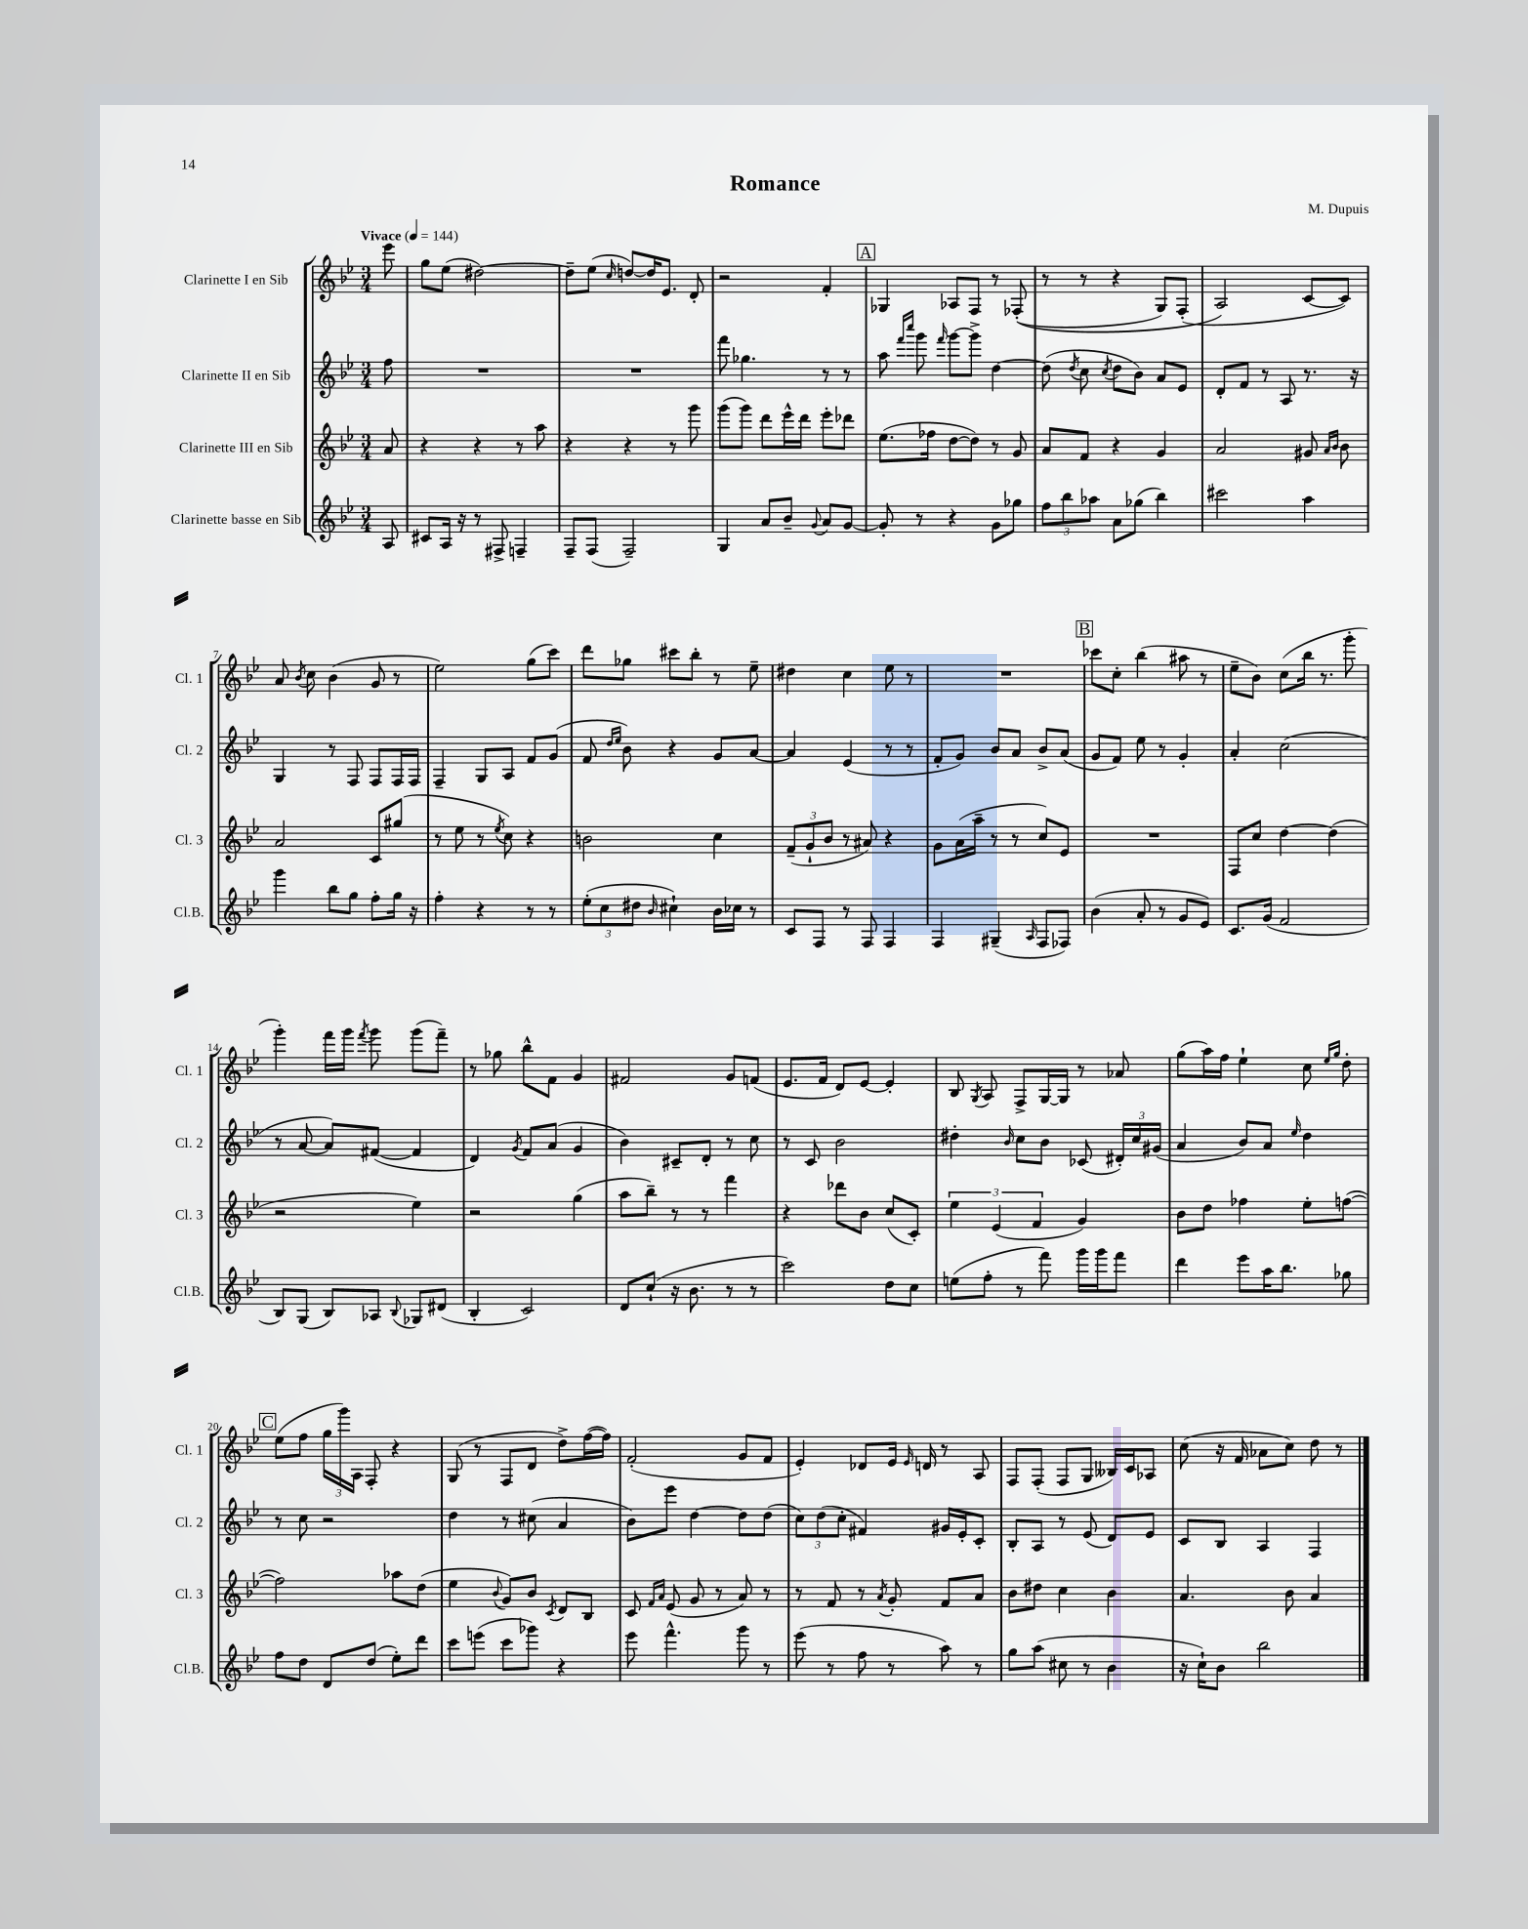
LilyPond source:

\header { title = "Romance" composer = "M. Dupuis" }
<<
\new StaffGroup <<
\new Staff = "s0" \with { instrumentName = "Clarinette I en Sib" shortInstrumentName = "Cl. 1" } {
    \clef treble \key bes \major \numericTimeSignature \time 3/4 \partial 8 \tempo "Vivace" 4 = 144
    \autoBeamOff ees'''8 |
    g''8[ ees''8]( dis''2~) |
    dis''8[-- ees''8]( \grace { c''16 } d''8[~) d''16 ees'8.] d'8-. |
    r2 f'4-. |
    \mark \markup { \box "A" } ges4 aes8[ f8] r8 fes8-.(\( |
    r8 r8 r4 g8[) f8]-.( |
    a2\) c'8[~ c'8]) |
    a'8 \acciaccatura { bes'8 } c''8 bes'4( g'8 r8 |
    ees''2) g''8[( c'''8]) |
    d'''8[ ges''8] cis'''8[ bes''8]-. r8 ees''8-- |
    dis''4 c''4 ees''8 r8 |
    R2. |
    \mark \markup { \box "B" } ces'''8[ c''8]-. bes''4( ais''8 r8 |
    ees''8[-- bes'8]) c''8[( bes''16] r8. g'''8-. |
    g'''4-.) f'''16[ g'''16] \acciaccatura { f'''8 } g'''8 g'''8[( f'''8]--) |
    r8 ges''8 bes''8[-^ f'8] g'4 |
    fis'2 g'8[ f'8]( |
    ees'8.[ f'16] d'8[) ees'8]~ ees'4-. |
    bes8 \acciaccatura { g8 } a8 f8[-> g16~ g16] r8 aes'8 |
    g''8[( a''16) f''16] ees''4-! c''8 \grace { ees''16[ g''16] } d''8-. |
    \mark \markup { \box "C" } ees''8[( f''8] \tuplet 3/2 { g''16[ g'''16) a16] } f8-. r4 |
    g8( r8 f8[ d'8] d''8[->) f''16~( f''16]) |
    f'2-.( g'8[ f'8] |
    ees'4-.) des'8[ ees'16] \grace { ees'16 } d'16 r8 a8 |
    f8[ f8]-.( f8[ g8] beses16[) c'16 aes8] |
    c''8( r16 f'16 aes'8[ c''8]) d''8 r8 \bar "|." |
}
\new Staff = "s1" \with { instrumentName = "Clarinette II en Sib" shortInstrumentName = "Cl. 2" } {
    \clef treble \key bes \major \numericTimeSignature \time 3/4 \partial 8
    \autoBeamOff f''8 |
    R2. |
    R2. |
    f'''8 ges''4. r8 r8 |
    \mark \markup { \box "A" } a''8 \grace { f'''16[ c''''16] } g'''8 \grace { f'''16 } g'''8[~ g'''8]-> d''4~ |
    d''8( \acciaccatura { d''8 } c''8 \acciaccatura { c''8 } d''8[ bes'8]) a'8[ ees'8] |
    d'8[-. f'8] r8 a8 r8. r16 |
    g4 r8 f8 f8[ f16 f16] |
    f4-- g8[ a8] f'8[ g'8]( |
    f'8 \grace { d''16[ ees''16] } bes'8) r4 g'8[ a'8]~ |
    a'4 ees'4( r8 r8 |
    f'8[-. g'8]) bes'8[ a'8] bes'8[-> a'8]( |
    \mark \markup { \box "B" } g'8[ f'8]) ees''8 r8 g'4-. |
    a'4-. c''2( |
    r8 a'8~ a'8[) fis'8]~( fis'4 |
    d'4) \acciaccatura { g'8 } f'8[ a'8]( g'4 |
    bes'4) cis'8[-- d'8]-. r8 c''8 |
    r8 c'8 bes'2 |
    dis''4-. \grace { bes'16 } c''8[ bes'8] ces'8( \tuplet 3/2 { dis'16[-.) c''16 gis'16]( } |
    a'4 bes'8[) a'8] \grace { ees''16 } d''4 |
    \mark \markup { \box "C" } r8 c''8 r2 |
    d''4 r8 cis''8( a'4 |
    bes'8[) ees'''8] d''4~ d''8[ d''8]( |
    \tuplet 3/2 { c''8[) d''8( c''8]-. } fis'4) gis'16[ ees'16-. c'8]-. |
    bes8[-. a8] r8 ees'8( d'8[) ees'8] |
    c'8[ bes8] a4 f4 \bar "|." |
}
\new Staff = "s2" \with { instrumentName = "Clarinette III en Sib" shortInstrumentName = "Cl. 3" } {
    \clef treble \key bes \major \numericTimeSignature \time 3/4 \partial 8
    \autoBeamOff a'8 |
    r4 r4 r8 a''8 |
    r4 r4 r8 g'''8 |
    g'''8[( g'''8]) d'''8[ ees'''16-^ d'''16] ees'''8[-. des'''8] |
    \mark \markup { \box "A" } ees''8.[( fes''16] d''8[~ d''8]) r8 g'8 |
    a'8[ f'8] r4 g'4 |
    a'2 gis'8 \grace { a'16[ bes'16] } bes'8 |
    a'2 c'8[ gis''8]( |
    r8 ees''8 r8 \acciaccatura { ees''8 } c''8) r4 |
    b'2 c''4 |
    \tuplet 3/2 { f'8[--( g'8-! bes'8] } r8 ais'8) r4 |
    g'8[ a'16( a''16]-- r8 r8 c''8[) ees'8] |
    \mark \markup { \box "B" } R2. |
    f8[ c''8] d''4~ d''4( |
    r2 ees''4) |
    r2 g''4( |
    a''8[ bes''8]--) r8 r8 f'''4 |
    r4 des'''8[ bes'8] c''8[( c'8]-.) |
    \tuplet 3/2 { ees''4 ees'4( f'4 } g'4) |
    bes'8[ d''8] fes''4 ees''8[-. f''8]~( |
    \mark \markup { \box "C" } f''2) aes''8[ d''8]( |
    ees''4 \appoggiatura { bes'8 } g'8[) bes'8] \acciaccatura { c'8 } d'8[ bes8] |
    c'8 \grace { f'16[ a'16] } ees'8( g'8 r8 a'8) r8 |
    r8 f'8 r8 \acciaccatura { a'8 } g'8-. f'8[ a'8] |
    bes'8[ dis''8] c''4 bes'4 |
    a'4. bes'8 a'4 \bar "|." |
}
\new Staff = "s3" \with { instrumentName = "Clarinette basse en Sib" shortInstrumentName = "Cl.B." } {
    \clef treble \key bes \major \numericTimeSignature \time 3/4 \partial 8
    \autoBeamOff a8 |
    cis'8[ a16] r16 r8 fis8-> f4-- |
    f8[-- f8]( f2--) |
    g4 a'8[ bes'8]-- \appoggiatura { g'8 } a'8[ g'8]~ |
    \mark \markup { \box "A" } g'8-. r8 r4 g'8[ ges''8] |
    \tuplet 3/2 { f''8[ bes''8 aes''8] } a'8[ ges''8]( bes''4) |
    cis'''2 a''4 |
    g'''4 bes''8[ g''8] f''8[-. g''16] r16 |
    f''4-. r4 r8 r8 |
    \tuplet 3/2 { ees''8[-.( c''8 dis''8] } \grace { bes'16 } cis''4-!) bes'16[ ces''16] r8 |
    c'8[ f8] r8 f8 f4 |
    f4 gis4--( \grace { a16 } f8[ fes8]) |
    \mark \markup { \box "B" } bes'4( a'8-. r8 g'8[ ees'8]) |
    c'8.[ g'16]( f'2 |
    bes8[) g8]( bes8[) aes8] \appoggiatura { bes8 } ges8[ dis'8]( |
    bes4-. c'2) |
    d'8[ c''8]-!( r16 bes'8. r8 r8 |
    c'''2) d''8[ c''8] |
    e''8[( f''8]-. r8 f'''8) g'''16[ g'''16 f'''8] |
    d'''4 ees'''8[ a''16 bes''8.] ges''8 |
    \mark \markup { \box "C" } f''8[ d''8] d'8[ d''8]( ees''8[-.) d'''8] |
    c'''8[ e'''8]( c'''8[ ges'''8]) r4 |
    ees'''8 f'''4.-^ g'''8 r8 |
    ees'''8( r8 f''8 r8 a''8) r8 |
    g''8[ a''8]( cis''8 r8 bes'4 |
    r16 c''16[-!) bes'8] bes''2 \bar "|." |
}
>>
>>
